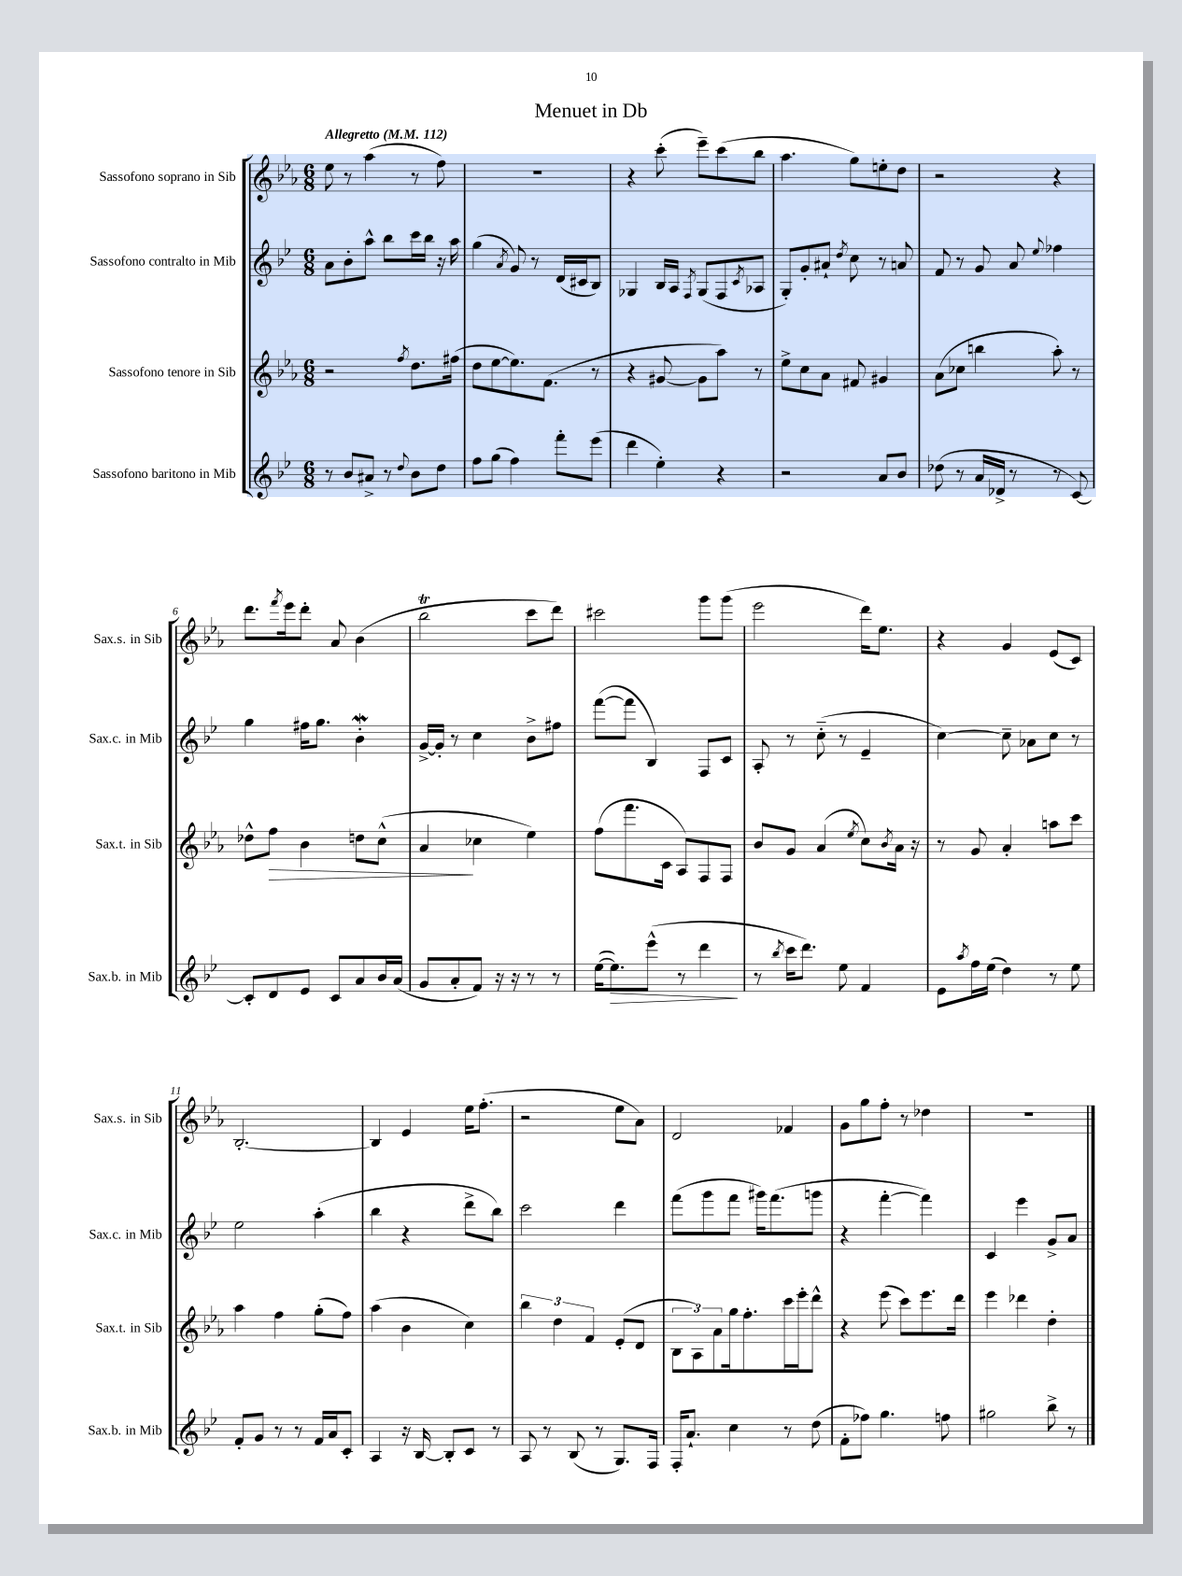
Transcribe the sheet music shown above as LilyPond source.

\header { title = "Menuet in Db" }
<<
\new StaffGroup <<
\new Staff = "s0" \with { instrumentName = "Sassofono soprano in Sib" shortInstrumentName = "Sax.s. in Sib" } {
    \clef treble \key ees \major \numericTimeSignature \time 6/8 \tempo "Allegretto" 4 = 112
    ees''8 r8 aes''4( r8 f''8) |
    R2. |
    r4 c'''8-.( ees'''8--) c'''8( bes''8 |
    aes''4. g''8) e''8-. d''8 |
    r2 r4 |
    d'''8. \acciaccatura { f'''8 } ees'''16 d'''8-. aes'8 bes'4( |
    bes''2\trill c'''8 d'''8) |
    cis'''2 g'''8 g'''8( |
    ees'''2 d'''16) ees''8. |
    r4 g'4 ees'8( c'8) |
    bes2.~-. |
    bes4 ees'4 ees''16 f''8.-.( |
    r2 ees''8 aes'8) |
    d'2 fes'4 |
    g'8 g''8 f''8-. r8 des''4 |
    R2. \bar "|." |
}
\new Staff = "s1" \with { instrumentName = "Sassofono contralto in Mib" shortInstrumentName = "Sax.c. in Mib" } {
    \clef treble \key bes \major \numericTimeSignature \time 6/8
    a'8 bes'8-. a''8-^ bes''8 c'''16 bes''16 r16 a''16 |
    g''4( \acciaccatura { a'8 } g'8) r8 d'16( cis'16 bes8) |
    ges4 bes16 a16 \acciaccatura { f8 } ges8( f8 \acciaccatura { c'8 } aes8 |
    g8-.) g'8-. ais'8-! \acciaccatura { d''8 } c''8 r8 a'8 |
    f'8 r8 g'8 a'8 \appoggiatura { ees''8 } fes''4 |
    g''4 fis''16 g''8. bes'4-.\mordent |
    g'16~-> g'16-. r8 c''4 bes'8-> fis''8 |
    f'''8~( f'''8 bes4) f8 c'8 |
    a8-. r8 c''8-_( r8 ees'4-- |
    c''4~) c''8-- aes'8 c''8 r8 |
    ees''2 a''4-.( |
    bes''4 r4 d'''8-> bes''8) |
    c'''2 d'''4 |
    f'''8( g'''8 f'''8 gis'''16) f'''8.( g'''8 |
    r4 f'''4~-. f'''4) |
    c'4 ees'''4 g'8-> a'8 \bar "|." |
}
\new Staff = "s2" \with { instrumentName = "Sassofono tenore in Sib" shortInstrumentName = "Sax.t. in Sib" } {
    \clef treble \key ees \major \numericTimeSignature \time 6/8
    r2 \acciaccatura { f''8 } d''8. fis''16( |
    d''8 ees''8~ ees''8.) f'8.( r8 |
    r4 gis'8~ gis'8 aes''8) r8 |
    ees''8-> c''8 aes'8 fis'8 gis'4 |
    aes'8( ces''8 b''4 aes''8-.) r8 |
    des''8-^ f''8\> bes'4 d''8 c''8-^( |
    aes'4\! ces''4 ees''4) |
    f''8( f'''8. c'16 aes8) f8 f8 |
    bes'8 g'8 aes'4( \acciaccatura { ees''8 } c''8) \acciaccatura { bes'8 } aes'16 r16 |
    r8 g'8 aes'4-. a''8 c'''8 |
    aes''4 f''4 g''8-.( f''8) |
    aes''4( bes'4 c''4) |
    \tuplet 3/2 { bes''4 d''4 f'4 } ees'8-.( d'8 |
    \tuplet 3/2 { bes8 aes8) aes'8 } g''16 f''8.-. c'''16 ees'''16-. d'''8-^ |
    r4 ees'''8( c'''8) ees'''8. d'''16 |
    ees'''4 des'''4 d''4-. \bar "|." |
}
\new Staff = "s3" \with { instrumentName = "Sassofono baritono in Mib" shortInstrumentName = "Sax.b. in Mib" } {
    \clef treble \key bes \major \numericTimeSignature \time 6/8
    r8 bes'8 ais'8-> r8 \appoggiatura { d''8 } bes'8 d''8 |
    f''8 g''8( f''4) f'''8-. ees'''8( |
    d'''4 ees''4-.) r4 |
    r2 a'8 bes'8 |
    des''8( r8 a'16 des'16-> r8 r8 c'8~) |
    c'8-. d'8 ees'8 c'8 a'8 bes'16 a'16( |
    g'8 a'8-. f'8) r16 r16 r8 r8 |
    ees''16~( ees''8.\>) ees'''8-^( r8 d'''4\! |
    r8 \acciaccatura { bes''8 } c'''16 d'''8.) ees''8 f'4 |
    ees'8 \acciaccatura { a''8 } f''16 ees''16( d''4) r8 ees''8 |
    f'8-. g'8 r8 r8 f'16 a'16 c'8-. |
    a4 r16 bes16~ bes8-. c'8 r8 |
    a8 r8 bes8( r8 g8.) f16 |
    f16-. a'8.-! c''4 r8 d''8( |
    f'8-. fes''8) g''4. f''8 |
    gis''2 bes''8-> r8 \bar "|." |
}
>>
>>
